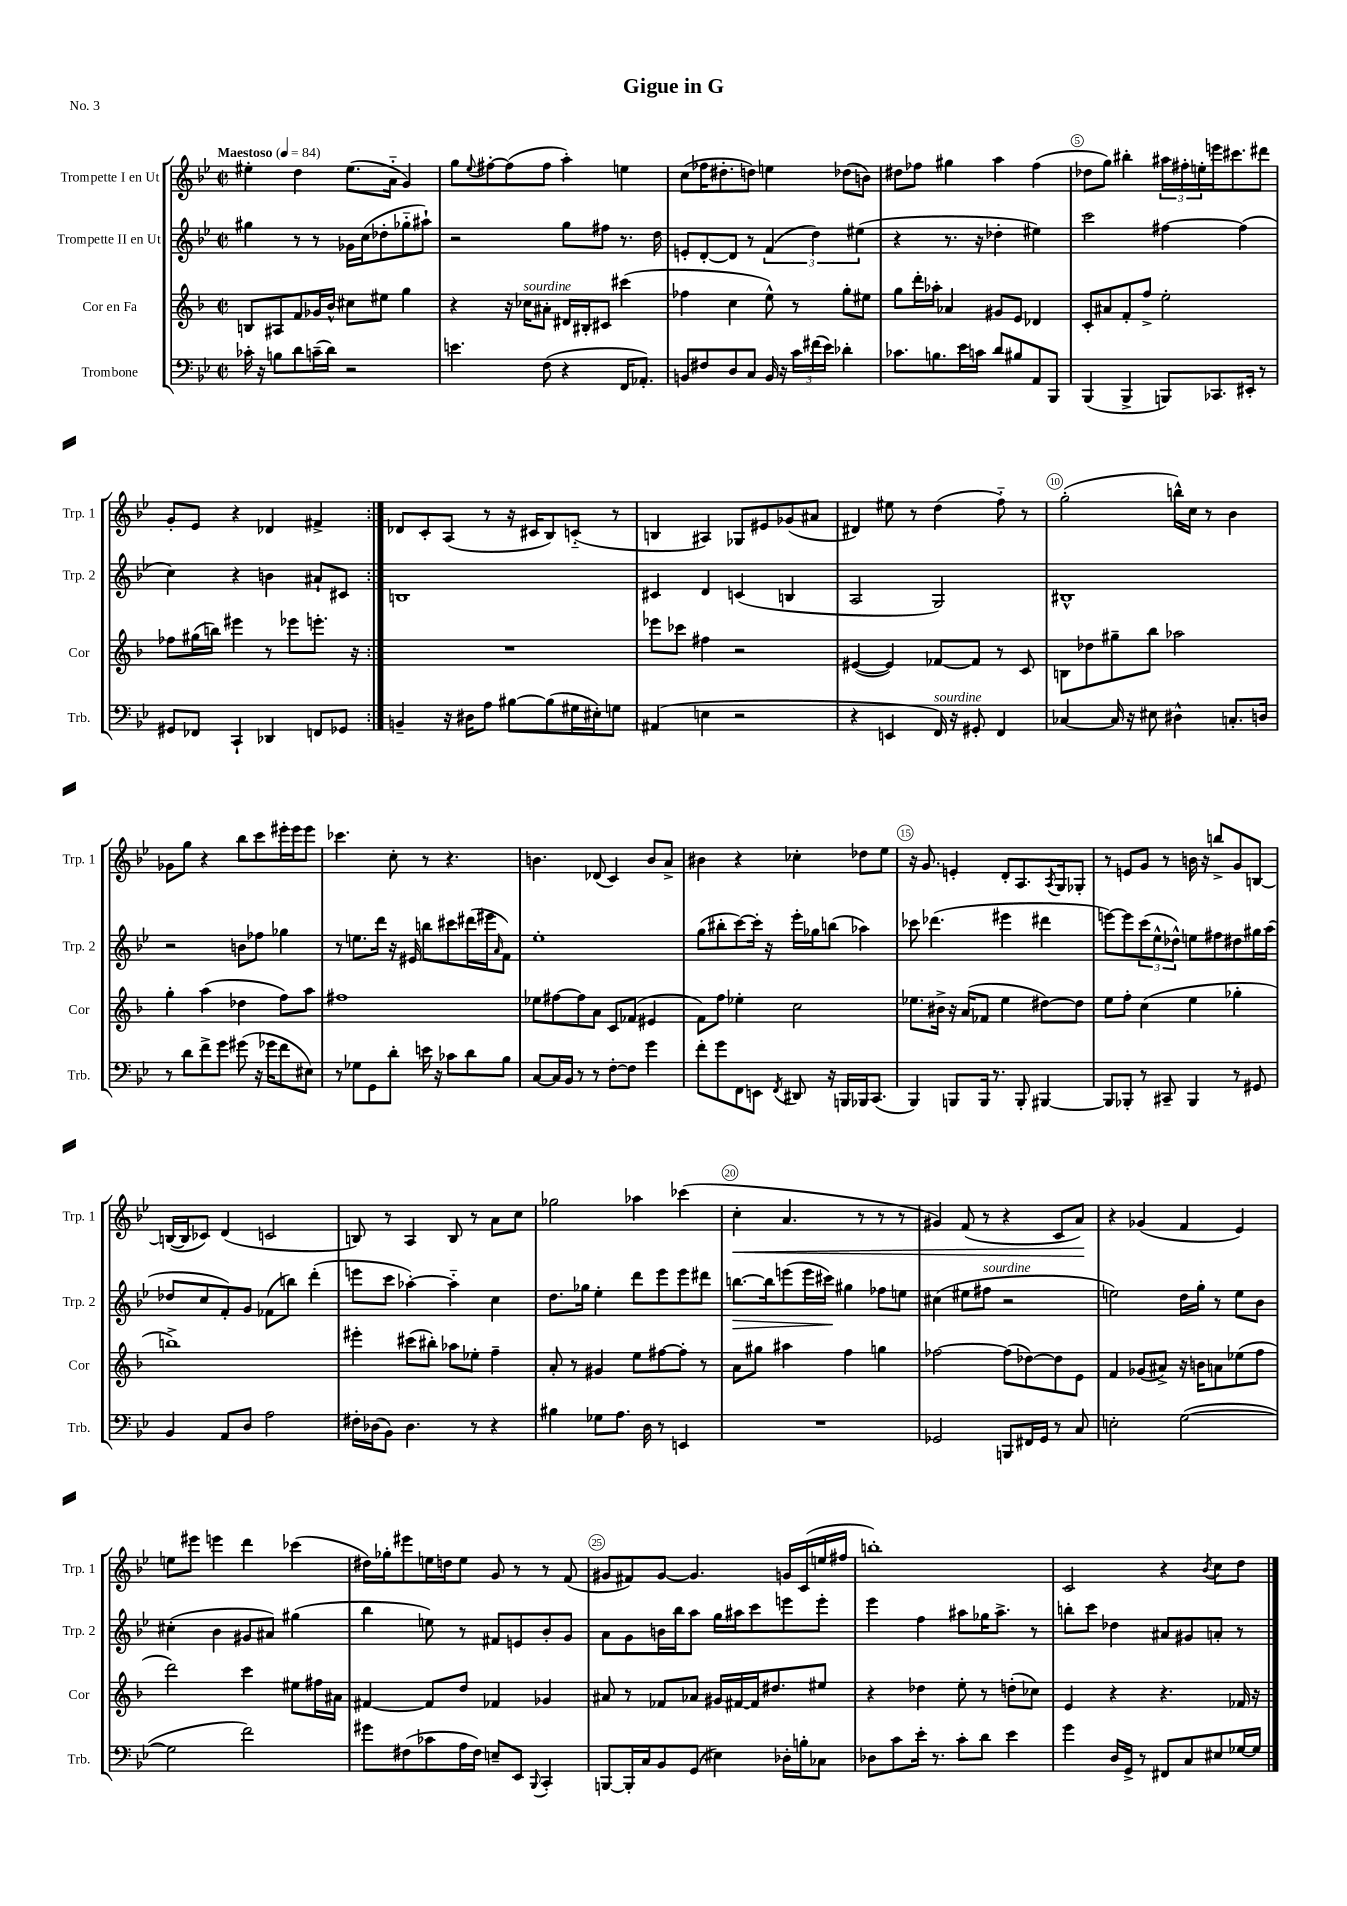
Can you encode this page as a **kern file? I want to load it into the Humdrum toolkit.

**kern	**kern	**kern	**dynam	**kern	**dynam
*part4	*part3	*part2	*part2	*part1	*part1
*staff4	*staff3	*staff2	*staff2	*staff1	*staff1
*I"Trombone	*I"Cor en Fa	*I"Trompette II en Ut	*	*I"Trompette I en Ut	*
*I'Trb.	*I'Cor	*I'Trp. 2	*	*I'Trp. 1	*
*clefF4	*clefG2	*clefG2	*	*clefG2	*
*k[b-e-]	*k[b-]	*k[b-e-]	*	*k[b-e-]	*
*M2/2	*M2/2	*M2/2	*	*M2/2	*
*met(c|)	*met(c|)	*met(c|)	*	*met(c|)	*
*MM84	*MM84	*MM84	*	*MM84	*
=1	=1	=1	=1	=1	=1
!	!	!	!	!LO:TX:a:B:t=Maestoso	!
16c-X'\	8Bn/L	4gg#X\	.	4ee#X'\	.
16r	.	.	.	.	.
8Bn\L	8A#X/	.	.	.	.
8d\	8f/	8r	.	4dd\	.
(16cn~\L	16g-X/L	8r	.	.	.
16d\JJ)	16b-^^/JJ	.	.	.	.
2r	8cc#X\L	16g-X\LL	.	(8.ee#\L	.
.	.	(16cc\J	.	.	.
.	8ee#X\J	8dd-X'\	.	.	.
.	.	.	.	16a\Jk	.
.	4gg\	8gg-X\	.	4g/)	.
.	.	8aa#X`\J)	.	.	.
=2	=2	=2	=2	=2	=2
4.en\	4r	2r	.	8gg\L	.
.	.	.	.	8qqee-/	.
.	.	.	.	[8ff#X'\	.
.	16r	.	.	(8ff#\]	.
!	!LO:TX:a:i:t=sourdine	!	!	!	!
.	16cc-X\KL	.	.	.	.
(8F\	8a#X'\J	.	.	8ff#\J	.
4r	16d#X/LL	8gg\L	.	4aa'\)	.
.	16B#X'/J	.	.	.	.
.	8c#X/J	8ff#X\J	.	.	.
16FF/KL	(4ccc#X\	8.r	.	4een\	.
8.AA-X'/J)	.	.	.	.	.
.	.	16dd\	.	.	.
=3	=3	=3	=3	=3	=3
8BBn/L	4ff-X\	8en'/L	.	(8cc\L	.
8F#X/	.	[8d'/	.	16ff-X\K	.
.	.	.	.	8.dd#X'\	.
8D/	4cc\	8d/J]	.	.	.
8C/J	.	8r	.	8ddn\J)	.
16BB/	8ee^^\)	(6f/	.	4een\	.
16r	.	.	.	.	.
24c\LL	8r	.	.	.	.
(24f#X\	.	6dd\)	.	.	.
24e-\JJ)	.	.	.	.	.
4d-X'\	8gg'\L	.	.	(8dd-X\L	.
.	.	(6ee#X\	.	.	.
.	8ee#X\J	.	.	8bn\J)	.
=4	=4	=4	=4	=4	=4
8.c-X\L	8gg\L	4r	.	8dd#X\L	.
.	16ddd'\L	.	.	8ff-X\J	.
8.Bn\	16aa-X'\JJ	.	.	.	.
.	4a-X/	8.r	.	4gg#X\	.
16e-\L	.	.	.	.	.
16cn\JJ	.	16r	.	.	.
8d/L	8g#X/L	4dd-X'\	.	4aa\	.
8B#X/	8e/J	.	.	.	.
8AA/	4d-X/	4ee#X\)	.	(4ff-\	.
8BBB-/J	.	.	.	.	.
=5	=5	=5	=5	=5	=5
(4BBB-/	8c'/L	2ccc\	.	8dd-X\L	.
.	8a#X/	.	.	8gg\J)	.
4BBB-^/	8f'/	.	.	4bb#X'\	.
.	8ff^/J	.	.	.	.
8BBBn/L)	2ee'\	[4ff#X\	.	24aa#X\LL	.
.	.	.	.	24ff#X'\	.
.	.	.	.	24een'\	.
8.CC-X/	.	.	.	16eeen\J	.
.	.	.	.	8.ccc#X\	.
.	.	(4ff#\]	.	.	.
16EE#X'/Jk	.	.	.	.	.
8r	.	.	.	8ddd#X\J	.
!!LO:LB:g=z
=6	=6	=6	=6	=6	=6
8GG#X/L	8ff-X\L	4cc\)	.	8g'/L	.
8FF-X/J	(16gg#X\L	.	.	8e-/J	.
.	16bbn\JJ)	.	.	.	.
4CC`/	4eee#X\	4r	.	4r	.
4DD-X/	8r	4bn\	.	4d-X/	.
.	8eee-X\L	.	.	.	.
8FFn/L	8.eeen'\J	8a#X`/L	.	4f#X^/	.
8GG-X/J	.	8c#X/J	.	.	.
.	16r	.	.	.	.
=7:|!	=7:|!	=7:|!	=7:|!	=7:|!	=7:|!
4BBn~/	1r	1Bn	.	8d-X/L	.
.	.	.	.	8c'/	.
16r	.	.	.	(8A/J	.
16D#X\KL	.	.	.	.	.
8A\J	.	.	.	8r	.
[8B#X\L	.	.	.	16r	.
.	.	.	.	16c#X/KL	.
(8B#\]	.	.	.	8B-/)	.
16G#X\L	.	.	.	(8cn/J	.
16E#X'\J)	.	.	.	.	.
8Gn\J	.	.	.	8r	.
=8	=8	=8	=8	=8	=8
(4AA#X/	8eee-X\L	4c#X/	.	4Bn/	.
.	8ccc-X\J	.	.	.	.
4En\	4ff#X\	4d/	.	4A#X/)	.
2r	2r	(4cn/	.	8G-X/L	.
.	.	.	.	8e#X/	.
.	.	4Bn/	.	(8g-X/	.
.	.	.	.	8a#X/J	.
=9	=9	=9	=9	=9	=9
4r	([4e#X/	2A/	.	4d#X/)	.
4EEn/	4e#/])	.	.	8ee#X\	.
.	.	.	.	8r	.
!LO:TX:a:i:t=sourdine	!	!	!	!	!
16FF/)	[8f-X/L	2G/)	.	(4dd\	.
16r	.	.	.	.	.
8GG#X'/	8f-/J]	.	.	.	.
4FF/	8r	.	.	8ff\)	.
.	8c/	.	.	8r	.
=10	=10	=10	=10	=10	=10
[4C-X/	8Bn\L	1B#X^^	.	(2gg'\	.
.	8dd-X\	.	.	.	.
16C-/]	8gg#X~\	.	.	.	.
16r	.	.	.	.	.
8E#X\	8bb-\J	.	.	.	.
4D#X^^\	2aa-X\	.	.	16bbn^^\LL)	.
.	.	.	.	16cc\JJ	.
.	.	.	.	8r	.
8.Cn'/L	.	.	.	4b-\	.
16Dn/Jk	.	.	.	.	.
!!LO:LB:g=z
=11	=11	=11	=11	=11	=11
8r	4gg'\	2r	.	8g-X\L	.
8d\L	.	.	.	8gg\J	.
8f^\	(4aa\	.	.	4r	.
8g\J	.	.	.	.	.
(8g#X\	4dd-X\	8bn\L	.	8bb-\L	.
16r	.	8ff-X\J	.	8ccc\	.
16g-X\KL	.	.	.	.	.
8f\	8ff\L)	4gg-X\	.	16eee#X'\L	.
.	.	.	.	16eee#\J	.
8E#X\J)	8aa\J	.	.	8eee#\J	.
=12	=12	=12	=12	=12	=12
8r	1ff#X	8r	.	4.ccc-X\	.
8G-X\L	.	8.een\L	.	.	.
8GG\	.	.	.	.	.
.	.	16ddd\Jk	.	.	.
8d'\J	.	16r	.	8cc'\	.
.	.	16e#X/	.	.	.
16en\	.	8bbn\L	.	8r	.
16r	.	.	.	.	.
8c-X\L	.	8ccc#X\	.	4.r	.
8d\	.	(16ddd#X\L	.	.	.
.	.	16eee#X\J	.	.	.
.	.	16qqa/	.	.	.
8B-\J	.	8f\J)	.	.	.
=13	=13	=13	=13	=13	=13
[8C/L	8ee-X\L	1ee-'	.	4.bn\	.
16C/L]	[8ff#X\	.	.	.	.
16BB-/JJ	.	.	.	.	.
8r	8ff#\]	.	.	.	.
8r	8a\J	.	.	(8d-X/	.
[8F'\L	8c/L	.	.	4c/)	.
8F\J]	(8f-X/J	.	.	.	.
4g\	4e#X/	.	.	8b/L	.
.	.	.	.	8a^/J	.
=14	=14	=14	=14	=14	=14
8f'\L	8f\L)	(8gg\L	.	4b#X\	.
8g\	8ff\J	8bb#X'\	.	.	.
8FF\	4ee-X'\	[8ccc\)	.	4r	.
8EEn\J	.	16ccc'\Jk]	.	.	.
.	.	16r	.	.	.
8qFF/	.	.	.	.	.
8DD#X/	2cc\	16eee-'\LL	.	4cc-X'\	.
.	.	16gg-X\J	.	.	.
16r	.	(8bbn\J	.	.	.
16BBBn/LL	.	.	.	.	.
16BBB-X/J	.	4aa-X\)	.	8dd-X\L	.
(8.CC/J	.	.	.	.	.
.	.	.	.	8ee-\J	.
=15	=15	=15	=15	=15	=15
4BBB-/)	8.ee-X\L	8ccc-X\	.	16r	.
.	.	.	.	8.g/	.
.	.	(4.ddd-X\	.	.	.
.	16b#X^\Jk	.	.	.	.
8BBBn/L	16r	.	.	4en'/	.
.	(16a/KL	.	.	.	.
16BBB/Jk	8f-X/J	.	.	.	.
8.r	.	.	.	.	.
.	4ee-\	4eee#X\	.	8d'/L	.
8BBB'/	.	.	.	8.A/	.
[4BBB#X/	[8dd#X\L)	4ddd#X\	.	.	.
.	.	.	.	8qA/	.
.	.	.	.	16G/k	.
.	8dd#\J]	.	.	8G-X'/J	.
=16	=16	=16	=16	=16	=16
8BBB#/L]	8ee\L	[8eeen\L)	.	8r	.
8BBB-X'/J	8ff'\J	8eee\]	.	8en/L	.
8r	(4cc\	(12ccc\	.	8g/J	.
.	.	12ee-^^\	.	.	.
8CC#X~/	.	.	.	8r	.
.	.	12dd-X^^\J)	.	.	.
4BBB-/	4ee\	8een\L	.	16bn\	.
.	.	.	.	16r	.
.	.	8ff#X\	.	8bbn^/L	.
8r	4gg-X'\	8dd#X\	.	8g/	.
8GG#X/	.	16gg#X\L	.	[8Bn/J	.
.	.	(16aa\JJ	.	.	.
!!LO:LB:g=z
=17	=17	=17	=17	=17	=17
4BB-/	1bbn^)	8dd-X/L	.	(16Bn/LL_	.
.	.	.	.	16B/J]	.
.	.	8cc/	.	8c-X/J)	.
8AA/L	.	8f'/)	.	(4d/	.
8D/J	.	8g/J	.	.	.
2A\	.	(8f-X\L	.	2cn/	.
.	.	8bbn\J)	.	.	.
.	.	(4ddd'\	.	.	.
=18	=18	=18	=18	=18	=18
16F#X'\LL	4eee#X'\	8eeen\L	.	8Bn/)	.
(16D-X\J	.	.	.	.	.
8BB-\J)	.	8ccc\J	.	8r	.
4.D-\	(8ccc#X\L	[4aa-X'\)	.	4A/	.
.	8bb#X'\J)	.	.	.	.
.	8aa-X\L	4aa-\]	.	8B/	.
8r	8ee-X'\J	.	.	8r	.
4r	4ff~\	4cc\	.	8a\L	.
.	.	.	.	8cc\J	.
=19	=19	=19	=19	=19	=19
4B#X\	8a'/	8.dd\L	.	2gg-X\	.
.	8r	.	.	.	.
.	.	16gg-X\Jk	.	.	.
8G-X\L	4g#X/	4ee-'\	.	.	.
8.A\J	.	.	.	.	.
.	8ee\L	8ddd\L	.	4aa-X\	.
16D\	.	.	.	.	.
8r	[8ff#X\	8eee-\	.	.	.
4EEn/	8ff#'\J]	8eee-\	.	(4ccc-X\	.
.	8r	8ddd#X\J	.	.	.
=20	=20	=20	=20	=20	=20
!	!	!	!LO:HP:b	!	!LO:HP:b
1r	8a\L	[8.bbn\L	>	4cc'\	<
.	8gg#X\J	.	.	.	.
.	.	16bb\k]	.	.	.
.	4aa#X\	(8eeen\	.	4.a/	.
.	.	16eee\L	.	.	.
.	.	16ccc#X\JJ)	.	.	.
.	4ff\	4gg#X\	]	.	.
.	.	.	.	8r	.
.	4ggn\	8ff-X\L	.	8r	.
.	.	8een\J	.	8r	.
=21	=21	=21	=21	=21	=21
2GG-X/	[2ff-X\	(4cc#X\	.	4g#X/)	.
.	.	8ee#X\L	.	(8f/	.
!	!	!LO:TX:a:i:t=sourdine	!	!	!
.	.	8ff#X\J	.	8r	.
8BBBn/L	(8ff-\L]	2r	.	4r	.
16FF#X/L	[8dd-X\)	.	.	.	.
16GG-/JJ	.	.	.	.	.
8r	8dd-\]	.	.	8c/L	.
8C/	8e\J	.	.	8a/J)	.
.	.	.	.	.	[
=22	=22	=22	=22	=22	=22
2En'\	4f/	2een\)	.	4r	.
.	(8g-X/L	.	.	(4g-X/	.
.	8a#X^/J)	.	.	.	.
([2G\	16r	16dd\LL	.	4f/	.
.	16bn\KL	16gg'\JJ	.	.	.
.	8an\	8r	.	.	.
.	(8ee-X\	8ee\L	.	4e-/)	.
.	8ff\J	8b-\J	.	.	.
!!LO:LB:g=z
=23	=23	=23	=23	=23	=23
2G\]	2ddd\)	(4cc#X'\	.	8een\L	.
.	.	.	.	8eee#X\J	.
.	.	4b-\	.	4eeen\	.
2f\)	4ccc\	8g#X/L	.	4ddd\	.
.	.	8a#X/J)	.	.	.
.	8ee#X\L	(4gg#X\	.	(4ccc-X\	.
.	16ff#X\L	.	.	.	.
.	16a#X\JJ	.	.	.	.
=24	=24	=24	=24	=24	=24
8g#X\L	[4f#X/	4bb-\	.	16dd#X\LL)	.
.	.	.	.	16gg-X'\J	.
(8F#X\	.	.	.	8eee#X\	.
8c-X\	8f#/L]	8een\)	.	16een\L	.
.	.	.	.	16ddn\J	.
16A\L	8dd/J	8r	.	8ee\J	.
16F#\JJ)	.	.	.	.	.
8En~/L	4f-X/	8f#X/L	.	8g/	.
8EE-/J	.	8en/	.	8r	.
8qqBBB-/	.	.	.	.	.
4CC'/	4g-X/	8b-'/	.	8r	.
.	.	8g/J	.	(8f/	.
=25	=25	=25	=25	=25	=25
[8BBBn/L	8a#X/	8a\L	.	8g#X/L	.
16BBB'/L]	8r	8g\	.	8f#X/)	.
16C/J	.	.	.	.	.
8BB-/	8f-X/L	16bn\L	.	[8g#/J	.
.	.	16bb-\J	.	.	.
(8GG/J	8a-X/J	8aa\J	.	4.g#/]	.
4E#X\)	16g#X/LL	16gg\LL	.	.	.
.	[16f#X/	16aa#X\J	.	.	.
.	16f#/J]	8ccc\	.	.	.
.	8.dd#X/	.	.	.	.
16D-X'\LL	.	8eeen\	.	16gn/LL	.
16Bn'\J	.	.	.	(16c/	.
8C-X\J	8ee#X/J	8eee'\J	.	16een/	.
.	.	.	.	16ff#X/JJ	.
=26	=26	=26	=26	=26	=26
8D-X\L	4r	4eee-\	.	1bbn')	.
8c\	.	.	.	.	.
16e-'\Jk	4dd-X\	4ff\	.	.	.
8.r	.	.	.	.	.
8c'\L	8ee'\	8aa#X\L	.	.	.
8d\J	8r	16gg-X\K	.	.	.
.	.	8.aa#^\J	.	.	.
4e-\	(8ddn'\L	.	.	.	.
.	8cc-X\J)	8r	.	.	.
=27	=27	=27	=27	=27	=27
4g\	4e/	8bbn'\L	.	2c/	.
.	.	8ccc\J	.	.	.
16D/LL	4r	4dd-X\	.	.	.
16GG^/JJ	.	.	.	.	.
8r	.	.	.	.	.
8FF#X/L	4.r	8a#X/L	.	4r	.
8C/	.	8g#X/	.	.	.
.	.	.	.	8qb-/	.
8E#X/	.	8an'/J	.	8cc\L	.
[16G-X/L	16f-X/	8r	.	8dd\J	.
16G-/JJ]	16r	.	.	.	.
==	==	==	==	==	==
*-	*-	*-	*-	*-	*-
